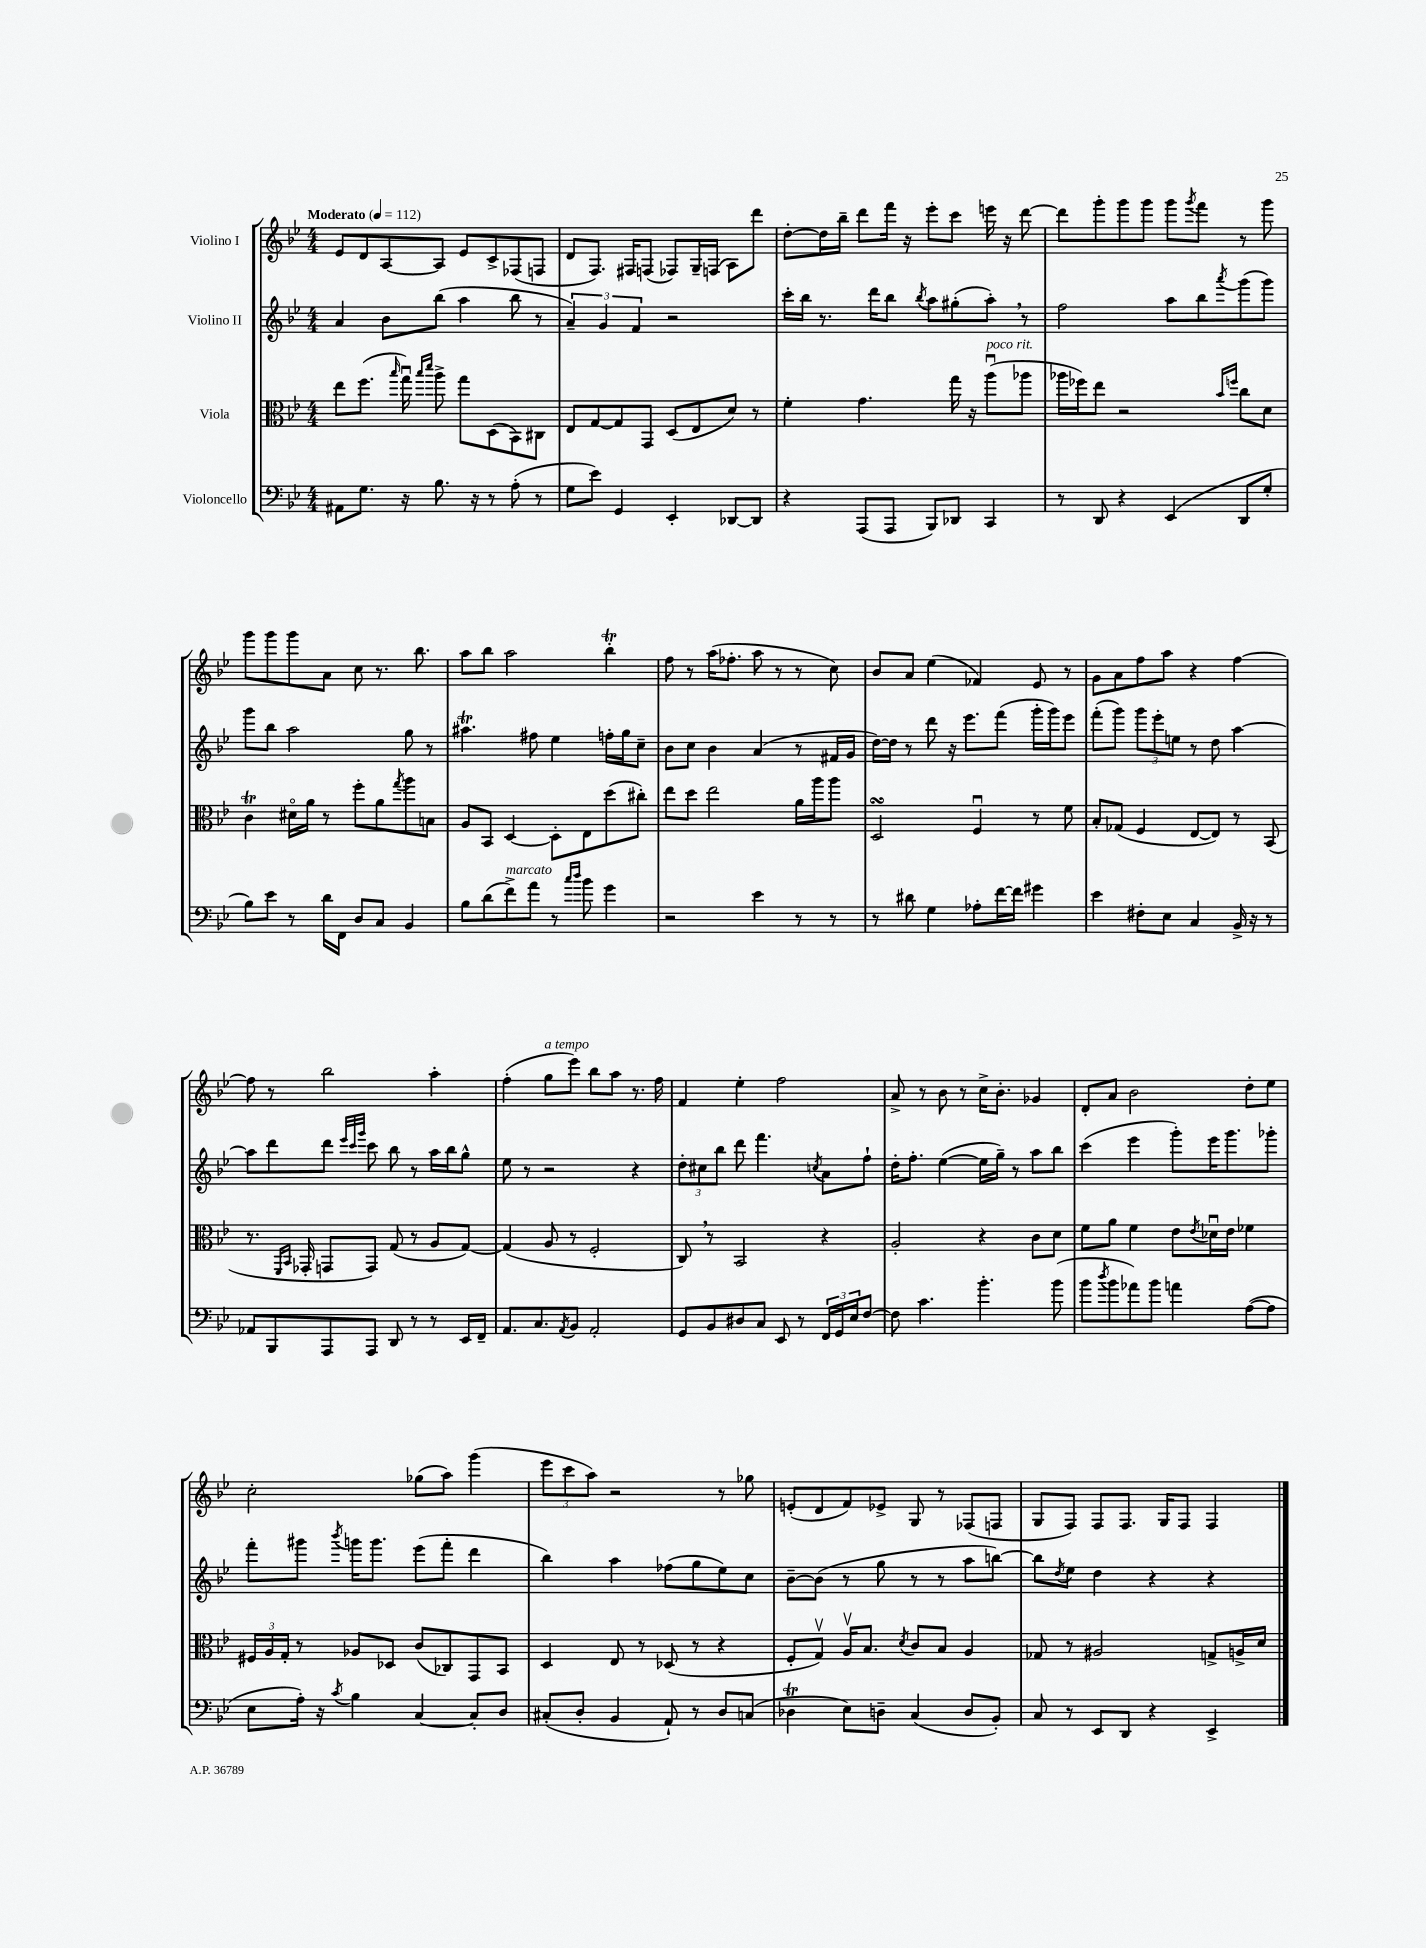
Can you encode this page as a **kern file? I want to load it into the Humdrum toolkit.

**kern	**kern	**kern	**kern
*part4	*part3	*part2	*part1
*staff4	*staff3	*staff2	*staff1
*I"Violoncello	*I"Viola	*I"Violino II	*I"Violino I
*clefF4	*clefC3	*clefG2	*clefG2
*k[b-e-]	*k[b-e-]	*k[b-e-]	*k[b-e-]
*M4/4	*M4/4	*M4/4	*M4/4
*MM112	*MM112	*MM112	*MM112
=1	=1	=1	=1
!	!	!	!LO:TX:a:B:t=Moderato
8AA#X\L	8ee-\L	4a/	8e-/L
8.G\J	(8.ff\J	.	8d/
.	.	8b-\L	[8A/
.	16qqbb-/	.	.
16r	16ggu\)	.	.
.	16qqbb-/LL	.	.
.	16qqddd/JJ	.	.
8.B-\	8aa^\	(8bb-\J	8A/J]
.	8gg\L	4aa\	8e-/L
16r	.	.	.
8r	(8D\	.	8c^/
(8A'\	8BB-\)	8bb-\	(8F-X/
8r	8C#X\J	8r	8Fn/J
=2	=2	=2	=2
8G\L	8E-/L	6a~/)	8d/L
8e-\J)	[8G/	.	8.F/J)
.	.	6g/	.
4GG/	8G/]	.	.
.	.	.	16F#X/KL
.	.	6f/	.
.	8GG/J	.	(8Fn/J
4EE-'/	(8D/L	2r	8F-X/L)
.	8E-/	.	16G~/L
.	.	.	(16Fn/JJ
[8DD-X/L	8d/J)	.	8A\L)
8DD-/J]	8r	.	8ddd\J
=3	=3	=3	=3
4r	4f'\	16ccc'\LL	[8dd'\L
.	.	16bb-\JJ	.
.	.	8.r	16dd\L]
.	.	.	16bb-~\JJ
(8AAA/L	4.g\	.	8ddd\L
.	.	16ddd\KL	.
8AAA/J	.	8bb-\J	16fff\Jk
.	.	.	16r
.	.	8qbb-/	.
8BBB-/L)	.	8aa\L	8eee-'\L
8DD-X/J	16gg\	(8gg#X'\	8ccc\J
.	16r	.	.
!	!LO:TX:a:i:t=poco rit.	!	!
4CC/	(8aau\L	8aa',\J)	16eeen\
.	.	.	16r
.	8aa-X\J	8r	[8ddd\
=4	=4	=4	=4
8r	16aa-X\LL	2ff\	8ddd\L]
.	16ff-X\J)	.	.
8DD/	8ee-\J	.	8ggg'\
4r	2r	.	8ggg\
.	.	.	8ggg\J
(4EE-/	.	8aa\L	8ggg\L
.	.	.	8qggg/
.	.	8bb-\	8fff\J
.	16qqb-/LL	.	.
.	16qqffn/JJ	8qaaa/	.
8DD/L	8cc\L	(8ggg\	8r
8G'/J	8d\J	8ggg\J)	8ggg\
!!LO:LB:g=z
=5	=5	=5	=5
8B-\L)	4cT\	8ggg\L	8ggg\L
8e-\J	.	8bb-\J	8ggg\
8r	16d#X\LL	2aa\	8ggg\
.	16a\JJ	.	.
16d\LL	8r	.	8a\J
16FF\JJ	.	.	.
8D/L	8ff'\L	.	8cc\
8C/J	8a\	.	8.r
.	8qgg/	.	.
4BB-/	8aa\	8gg\	.
.	.	.	8.bb-\
.	8Bn\J	8r	.
=6	=6	=6	=6
8B-\L	8A/L	4.aa#Xt\	8aa\L
(8d\	8BB-/J	.	8bb-\J
!LO:TX:a:i:t=marcato	!	!	!
8f^\)	[4D/	.	2aa\
8a\J	.	8ff#X\	.
8r	8D'\L]	4ee-\	.
16qqcc/LL	.	.	.
16qqdd/JJ	.	.	.
8b-\	8E-\	.	.
4g\	(8dd\	16ffn'\LL	4bb-T'\
.	.	16gg\J	.
.	8cc#X'\J)	8cc~\J	.
=7	=7	=7	=7
2r	8ee-\L	8b-\L	8ff\
.	8dd\J	8cc\J	8r
.	2ee-\	4b-\	(16aa\KL
.	.	.	8.ff-X'\J
4e-\	.	(4a/	8aa\
.	.	.	8r
8r	16a\LL	8r	8r
.	16aa\J	.	.
8r	8aa\J	16f#X/LL	8cc\)
.	.	16g/JJ	.
=8	=8	=8	=8
8r	2DsSsS/	[16dd\LL)	8b-/L
.	.	16dd\JJ]	.
8d#X\	.	8r	8a/J
4G\	.	8ddd\	(4ee-\
.	.	16r	.
.	.	8.eee-\L	.
8A-X'\L	4Fu/	.	4f-X/)
[16f\L	.	(8fff\J	.
16f\JJ]	.	.	.
4g#X\	8r	16ggg'\LL	8e-/
.	.	16ggg\J)	.
.	8f\	8eee-\J	8r
=9	=9	=9	=9
4e-\	8B-'/L	(8fff'\L	8g\L
.	(8G-X/J	8ggg\J)	8a\
8F#X'\L	4F/	12ggg\L	8ff\
.	.	12eee-'\	.
8E-\J	.	.	8aa\J
.	.	12een\J	.
4C/	[8E-/L	8r	4r
.	8E-/J])	8dd\	.
16BB-^/	8r	[4aa\	[4ff\
16r	.	.	.
8r	(8BB-/	.	.
!!LO:LB:g=z
=10	=10	=10	=10
8AA-X/L	8.r	8aa\L]	8ff\]
8BBB-/	.	8ddd\	8r
.	16qqFF/LL	.	.
.	16qqBB-/JJ	.	.
.	16GG-X'/	.	.
8AAA/	8GGn/L	8ddd\J	2bb-\
.	.	32qqeee-/LLL	.
.	.	32qqccc/	.
.	.	32qqggg/JJJ	.
8AAA/J	8GG/J)	8ccc\	.
8DD/	(8G/	8bb-\	.
8r	8r	8r	.
8r	8A/L	16aa\LL	4aa'\
.	.	16bb-\J	.
16EE-/LL	[8G/J)	8gg^^\J	.
16FF~/JJ	.	.	.
=11	=11	=11	=11
8.AA/L	(4G/]	8ee-\	(4ff'\
.	.	8r	.
8.C/	.	.	.
!	!	!	!LO:TX:a:i:t=a tempo
.	8A/	2r	8gg\L
8qAA/	.	.	.
8BB-/J	8r	.	8eee-\J)
2AA'/	2F'/	.	8bb-\L
.	.	.	8aa\J
.	.	4r	8.r
.	.	.	16ff\
=12	=12	=12	=12
8GG/L	8C,/)	12dd'\L	4f/
.	.	12cc#X\	.
8BB-/	8r	.	.
.	.	12bb-\J	.
8D#X/	2BB-/	8ddd\	4ee-'\
8C/J	.	4.fff\	.
8EE-/	.	.	2ff\
8r	.	.	.
.	.	8qccn/	.
24FF/LL	4r	8a\L	.
24GG/	.	.	.
24E-/J	.	.	.
[8F/J	.	8ff`\J	.
=13	=13	=13	=13
8F\]	2A'/	16dd'\KL	8a^/
.	.	8.ff'\J	.
4.c\	.	.	8r
.	.	([4ee-\	8b-\
.	.	.	8r
4.b-'\	4r	16ee-\LL]	16cc^\KL
.	.	16gg~\JJ)	8.b-'\J
.	.	8r	.
.	8c\L	8aa\L	4g-X/
(8b-\	8d\J	8bb-\J	.
=14	=14	=14	=14
8b-\L	8f\L	(4ccc\	8d'/L
8qdd/	.	.	.
8b-\	8a\J	.	8a/J
8a-X\)	4f\	4eee-\	2b-\
8b-\J	.	.	.
4an\	8e-\L	8ggg'\L)	.
.	8qe-/	.	.
.	16d-Xu\L	16eee-\K	.
.	16e-\JJ	8.ggg\	.
([8A\L	4f-X\	.	8dd'\L
8A\J]	.	8ggg-X'\J	8ee-\J
!!LO:LB:g=z
=15	=15	=15	=15
8E-\L	24F#X/LL	8fff'\L	2cc'\
.	24A/	.	.
.	24G'/JJ	.	.
16A'\Jk)	8r	8ggg#X\J	.
16r	.	.	.
8qc/	.	8qbbb-/	.
4B-\	8A-X/L	16gggn\KL	.
.	.	8.ggg\J	.
.	8D-X/J	.	.
[4C/	(8c/L	(8eee-\L	(8gg-X\L
.	8C-X/)	8fff'\J	8aa\J)
8C'/L]	8GG/	4ddd\	(4ggg\
8D/J	8BB-/J	.	.
=16	=16	=16	=16
(8C#X'/L	4D/	4bb-\)	12eee-\L
.	.	.	12ccc\
8D'/J	.	.	.
.	.	.	12aa\J)
4BB-/	8E-/	4aa\	2r
.	8r	.	.
8AA`/)	(8D-X/	(8ff-X\L	.
8r	8r	8gg\	.
8D/L	4r	8ee-\)	8r
(8Cn/J	.	8cc\J	8gg-X\
=17	=17	=17	=17
4D-XT\	8F'/L	[8b-~\L	(8en'/L
.	8Gv/J)	(8b-\J]	8d/
8E-\L)	16Av/KL	8r	8f/)
.	8.B-/J	.	.
8Dn~\J	.	8gg\	8e-X^/J
.	8qd/	.	.
(4C/	8c/L	8r	8G/
.	8B-/J	8r	8r
8D/L	4A/	8aa\L	(8F-X/L
8BB-'/J)	.	[8bbn\J)	8Fn/J
=18	=18	=18	=18
8C/	8G-X/	8bb\L]	8G/L
.	.	8qdd/	.
8r	8r	8ee-\J	8F/J)
8EE-/L	2A#X/	4dd\	8F/L
8DD/J	.	.	8.F/J
4r	.	4r	.
.	.	.	16G/KL
.	.	.	8F/J
4EE-^/	8Gn^/L	4r	4F/
.	16An^/L	.	.
.	16d/JJ	.	.
==	==	==	==
*-	*-	*-	*-
